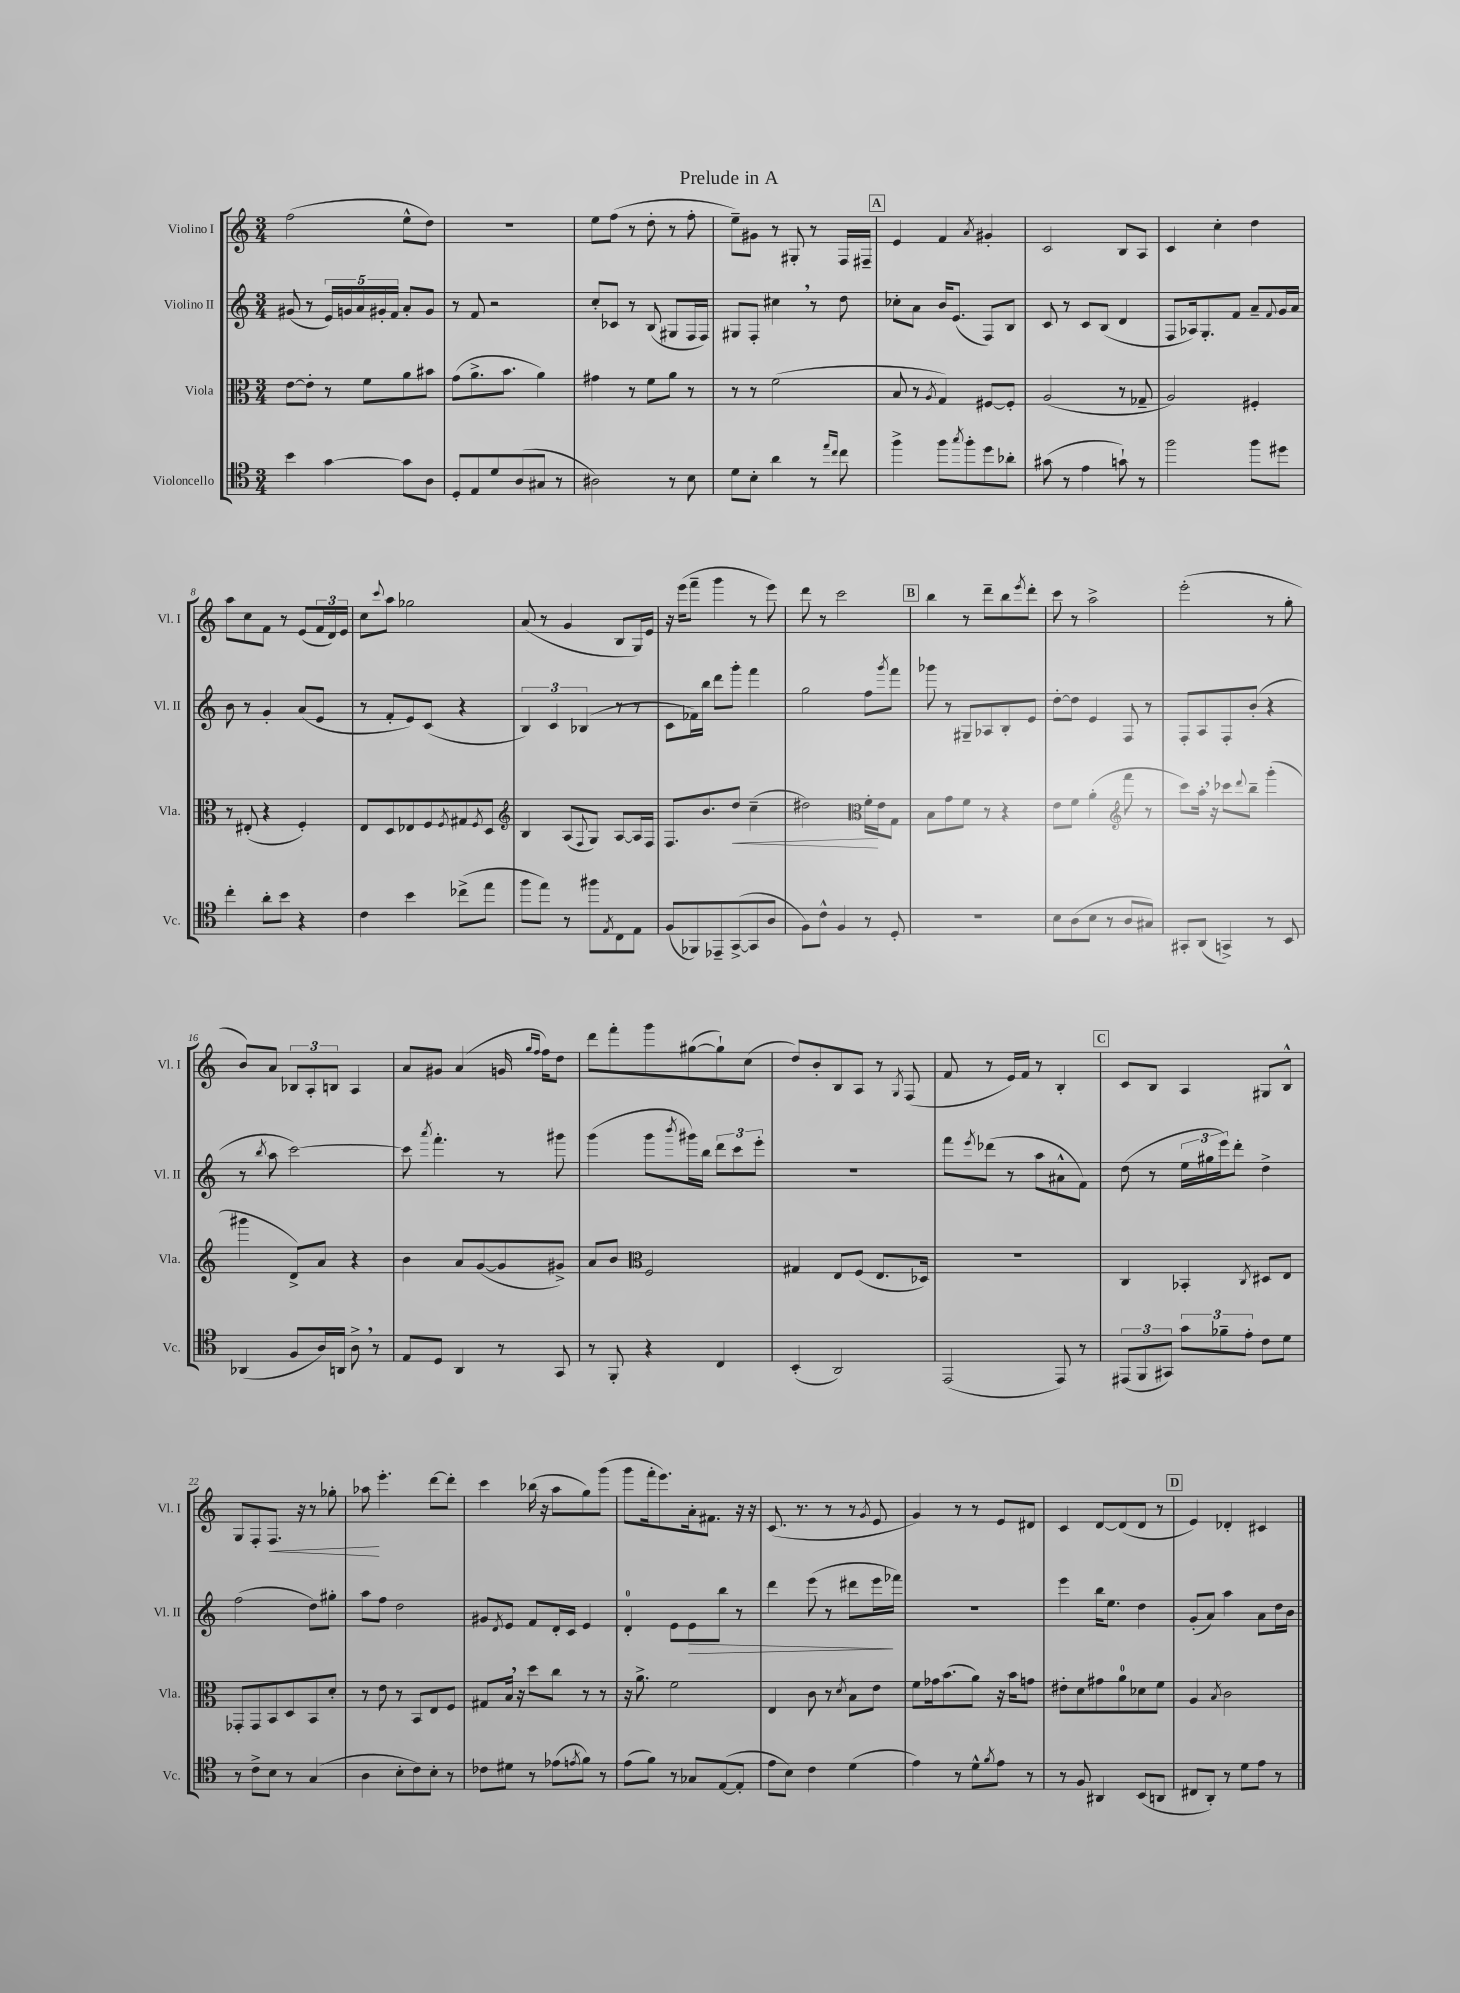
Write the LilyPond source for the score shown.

\header { title = "Prelude in A" }
<<
\new StaffGroup <<
\new Staff = "s0" \with { instrumentName = "Violino I" shortInstrumentName = "Vl. I" } {
    \clef treble \key c \major \numericTimeSignature \time 3/4
    f''2( e''8-^ d''8) |
    R2. |
    e''8 f''8( r8 d''8-. r8 f''8-. |
    e''8--) gis'8 r8 gis8-. r8 f16 fis16-- |
    \mark \markup { \box "A" } e'4 f'4 \acciaccatura { a'8 } gis'4-. |
    c'2 b8 a8 |
    c'4 c''4-. d''4 |
    a''8 c''8 f'8 r8 e'8( \tuplet 3/2 { f'16 d'16) e'16 } |
    c''8 \appoggiatura { c'''8 } a''8 ges''2 |
    a'8( r8 g'4 b8 g16) e'16 |
    r16 e'''16( f'''8-- g'''4 r8 e'''8) |
    d'''8 r8 c'''2 |
    \mark \markup { \box "B" } b''4 r8 d'''8-- b''8 \acciaccatura { e'''8 } d'''8-. |
    c'''8 r8 a''2-> |
    e'''2-.( r8 g''8-. |
    b'8) a'8 \tuplet 3/2 { bes8 a8-. b8 } a4 |
    a'8 gis'8 a'4( g'16 \grace { g''16 f''16 } f''16) d''8 |
    d'''8 f'''8-. g'''8 gis''8~( gis''8-!) c''8( |
    d''8) b'8-. b8 a8 r8 \acciaccatura { g8 } f8( |
    f'8 r8 e'16) f'16 r8 b4-. |
    \mark \markup { \box "C" } c'8 b8 a4 gis8 b8-^ |
    g8 f8-. f8.\< r16 r8 ges''8-. |
    aes''8\! e'''4.-. d'''8~ d'''8-. |
    c'''4 bes''16( r16 a''8 g''8) g'''8( |
    g'''8 f'''16-. e'''8.) a'16-. fis'8. r16 r16 |
    c'8.( r8. r8 r8 \acciaccatura { g'8 } e'8 |
    g'4) r8 r8 e'8 dis'8 |
    c'4 d'8~ d'8( d'8 r8 |
    \mark \markup { \box "D" } e'4) des'4-. cis'4 \bar "|." |
}
\new Staff = "s1" \with { instrumentName = "Violino II" shortInstrumentName = "Vl. II" } {
    \clef treble \key c \major \numericTimeSignature \time 3/4
    gis'8( r8 \tuplet 5/4 { e'16) g'16 a'16 gis'16-. f'16 } a'8-. gis'8 |
    r8 f'8 r2 |
    c''8-. ces'8 r8 b8( gis8 f16 f16) |
    gis8 f8-. cis''4 \breathe r8 d''8 |
    \mark \markup { \box "A" } ces''8-. a'8 b'16 e'8.( f8) b8 |
    c'8 r8 c'8 b8( d'4 |
    f8 aes16) g8.-. f'8 a'8-- \appoggiatura { f'8 } g'16 a'16 |
    b'8 r8 g'4-. a'8( e'8 |
    r8 f'8-. e'8) c'8( r4 |
    \tuplet 3/2 { b4) c'4 bes4( } r8 r8 |
    c'8 fes'16) b''16 d'''8 g'''8-. f'''4 |
    g''2 f''8 \acciaccatura { g'''8 } f'''8 |
    \mark \markup { \box "B" } ges'''8 r8 gis8-- aes8 b8-. e'8 |
    d''8~-. d''8 e'4 f8 r8 |
    f8-. a8 f8-. b'8-.( r4 |
    r8 \acciaccatura { b''8 } a''8 c'''2~) |
    c'''8 \acciaccatura { a'''8 } f'''4.-. r8 gis'''8 |
    g'''4( g'''8 \acciaccatura { b'''8 } gis'''16) b''16 \tuplet 3/2 { d'''8 c'''8 e'''8-. } |
    R2. |
    f'''8 \acciaccatura { e'''8 } des'''8( r8 a''8 ais'8-^ f'8) |
    \mark \markup { \box "C" } d''8( r8 \tuplet 3/2 { e''16 gis''16 e'''16) } d'''8-. d''4-> |
    f''2( d''8) gis''8-. |
    a''8 f''8 d''2 |
    gis'8 \acciaccatura { d'8 } e'8 f'8 d'16-. c'16 e'4 |
    d'4-0-. e'8 e'8\> b''8 r8 |
    d'''4 e'''8( r8 dis'''8 e'''16\! fes'''16) |
    R2. |
    e'''4 b''16 e''8. d''4 |
    \mark \markup { \box "D" } g'8-.( a'8) a''4 a'8 d''16 b'16 \bar "|." |
}
\new Staff = "s2" \with { instrumentName = "Viola" shortInstrumentName = "Vla." } {
    \clef alto \key c \major \numericTimeSignature \time 3/4
    e'8~ e'8-. r8 f'8 a'8 bis'8 |
    g'8( a'8.-> b'8. a'4) |
    gis'4 r8 f'8 a'8 r8 |
    r8 r8 f'2( |
    \mark \markup { \box "A" } b8 r8 \acciaccatura { a8 } g4) fis8~ fis8-. |
    a2( r8 ges8-- |
    a2) fis4-. |
    r8 eis8-.( r4 f4-.) |
    e8 d8 ees8 f8 \acciaccatura { f8 } gis8 \acciaccatura { f8 } d8 |
    \clef treble b4 a8( \appoggiatura { f8 } g8) a8~ a16 f16 |
    f8. b'8. d''8\< c''4--( |
    dis''2) \clef alto f'16-.\! e'16 g8 |
    \mark \markup { \box "B" } b8 g'8 f'8 r8 r4 |
    e'8 f'8 a'4-.( \clef treble f'''8 r8 |
    c'''8) a''16-. \breathe r16 ces'''8 \appoggiatura { d'''8 } b''8-- g'''4-.( |
    gis'''4 d'8->) a'8 r4 |
    b'4 a'8 g'8~( g'8 gis'8->) |
    a'8 b'8 \clef alto f2 |
    gis4 e8 f8( e8. des16) |
    R2. |
    \mark \markup { \box "C" } c4 bes,4-. \acciaccatura { c8 } dis8 e8 |
    ges,8-. ges,8 b,8 d8 b,8 d'8-. |
    r8 e'8 r8 b,8 e8 f8 |
    gis8 b16 \breathe r16 d''8 c''8 r8 r8 |
    r16 a'8.-> f'2 |
    e4 c'8 r8 \acciaccatura { d'8 } b8 e'8 |
    f'8 ges'16 b'8.( a'8) r16 b'16 g'8 |
    eis'8-. d'8 gis'8 a'8-0 des'8 f'8 |
    \mark \markup { \box "D" } a4 \acciaccatura { b8 } c'2 \bar "|." |
}
\new Staff = "s3" \with { instrumentName = "Violoncello" shortInstrumentName = "Vc." } {
    \clef tenor \key c \major \numericTimeSignature \time 3/4
    b'4 g'4~ g'8 a8 |
    d8-. e8 d'8 a8( gis8 r8 |
    ais2) r8 b8 |
    d'8 b8-. a'4 r8 \grace { e''16 c''16 } c''8 |
    \mark \markup { \box "A" } f''4-> f''8 \acciaccatura { g''8 } f''8-. d''8 aes'8-. |
    gis'8( r8 e'4 g'8-!) r8 |
    f''2 f''8 dis''8 |
    c''4-. a'8-. b'8 r4 |
    c'4 b'4 ces''8->( e''8 |
    f''8 e''8) r8 fis''8 \acciaccatura { e8 } c8 e8 |
    f8( fes,8) ees,8-- g,8~->( g,8 a8 |
    f8) c'8-^ f4 r8 d8-. |
    \mark \markup { \box "B" } R2. |
    b8 a8( b8 r8 a8 gis8) |
    gis,8-. a,8( g,4->) r8 b,8 |
    aes,4( f8 a16) a,16 a8-> \breathe r8 |
    e8 d8 a,4 r8 g,8 |
    r8 f,8-. r4 c4 |
    b,4-.( a,2) |
    e,2( e,8) r8 |
    \mark \markup { \box "C" } \tuplet 3/2 { eis,8( f,8 gis,8) } \tuplet 3/2 { g'8 fes'8-- e'8-. } c'8 d'8 |
    r8 c'8-> b8 r8 g4( |
    a4 b8-. c'8) b8-. r8 |
    ces'8 dis'8 r8 ees'8( \acciaccatura { e'8 } f'8) r8 |
    e'8( f'8) r8 ges8 e8~( e8-. |
    e'8 b8) c'4 d'4( |
    e'4) r8 d'8-^ \acciaccatura { f'8 } e'8 r8 |
    r8 f8 ais,4 b,8( a,8 |
    \mark \markup { \box "D" } cis8 a,8-.) r8 d'8 e'8 r8 \bar "|." |
}
>>
>>
